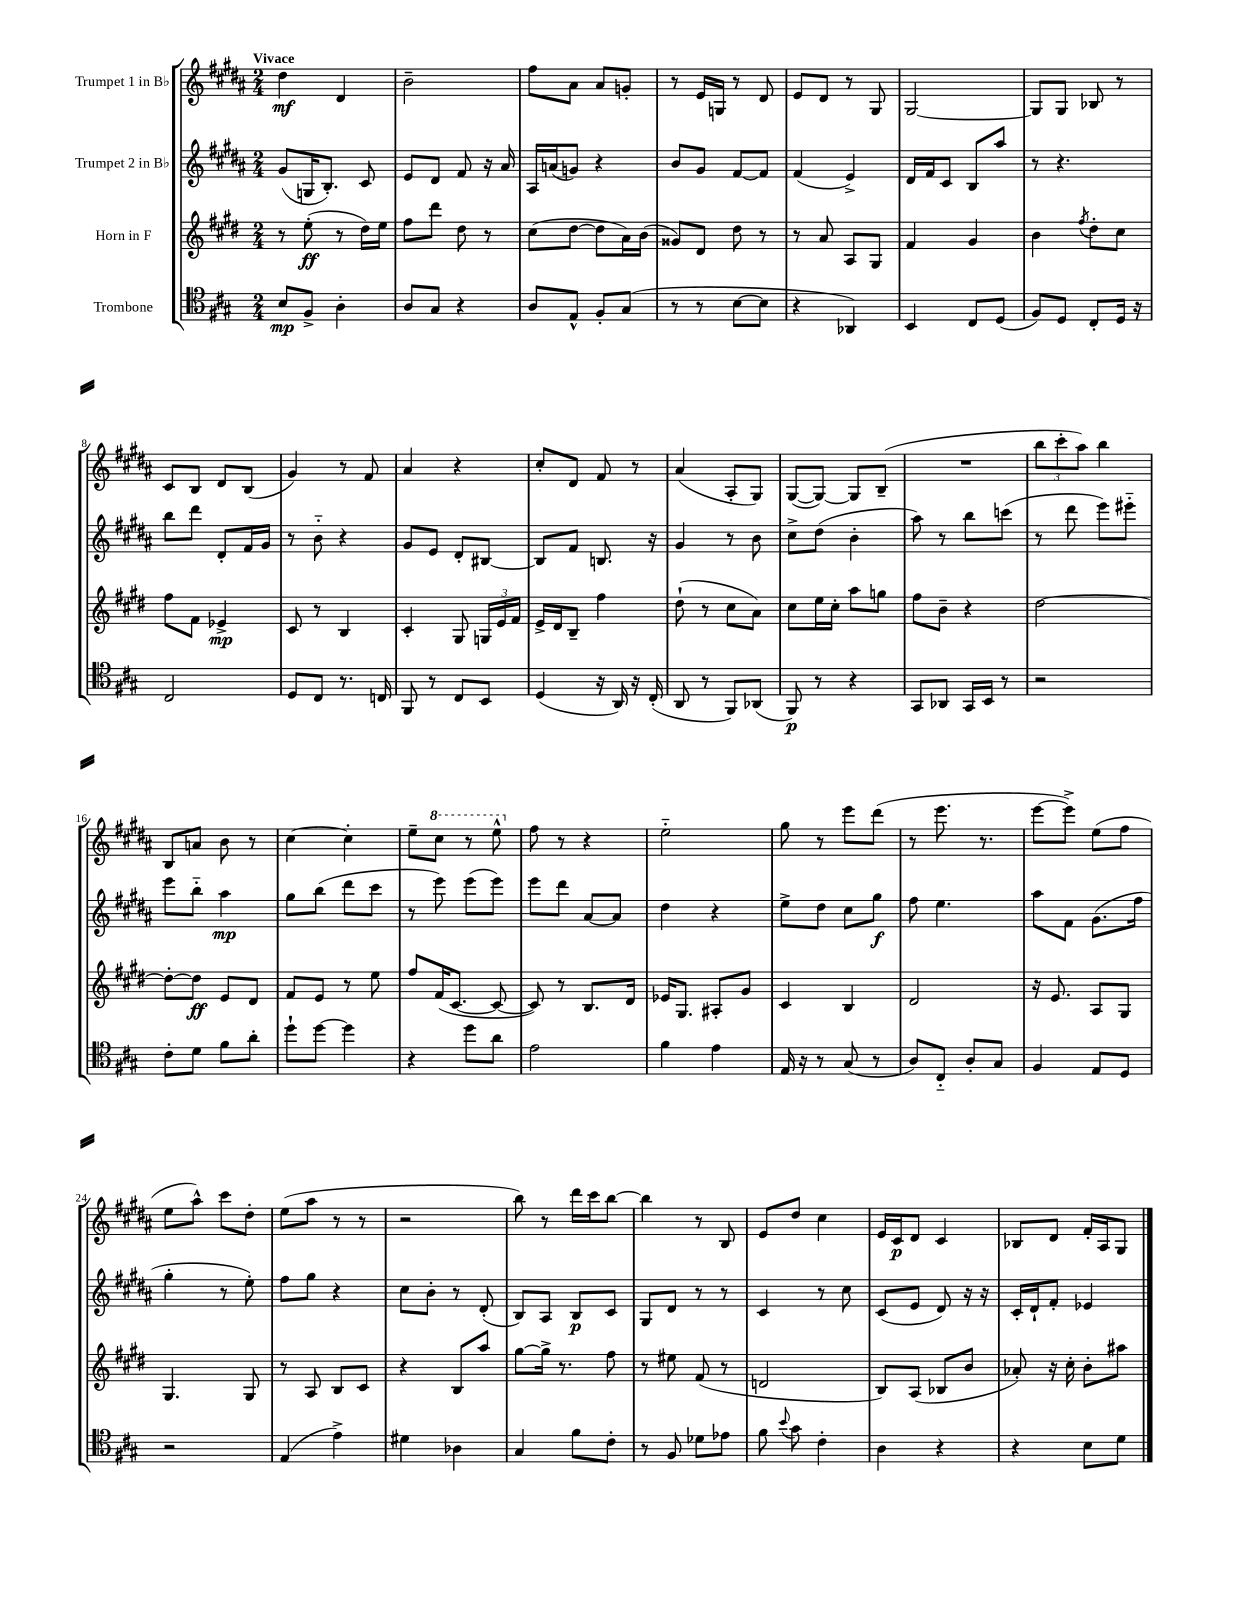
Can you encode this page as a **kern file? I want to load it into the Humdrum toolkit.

**kern	**dynam	**kern	**dynam	**kern	**dynam	**kern	**dynam
*part4	*part4	*part3	*part3	*part2	*part2	*part1	*part1
*staff4	*staff4	*staff3	*staff3	*staff2	*staff2	*staff1	*staff1
*I"Trombone	*	*I"Horn in F	*	*I"Trumpet 2 in B♭	*	*I"Trumpet 1 in B♭	*
*clefC4	*	*clefG2	*	*clefG2	*	*clefG2	*
*k[f#c#g#]	*	*k[f#c#g#d#]	*	*k[f#c#g#d#a#]	*	*k[f#c#g#d#a#]	*
*M2/4	*	*M2/4	*	*M2/4	*	*M2/4	*
=1	=1	=1	=1	=1	=1	=1	=1
!	!	!	!	!	!	!LO:TX:a:B:t=Vivace	!
8B/L	mp	8r	.	(8g#/L	.	4dd#\	mf
8F#^/J	.	(8ee'\	ff	16Gn/K	.	.	.
.	.	.	.	8.B'/J)	.	.	.
4A'\	.	8r	.	.	.	4d#/	.
.	.	16dd#\LL)	.	8c#/	.	.	.
.	.	16ee\JJ	.	.	.	.	.
=2	=2	=2	=2	=2	=2	=2	=2
8A/L	.	8ff#\L	.	8e/L	.	2b~\	.
8G#/J	.	8ddd#\J	.	8d#/J	.	.	.
4r	.	8dd#\	.	8f#/	.	.	.
.	.	8r	.	16r	.	.	.
.	.	.	.	16a#/	.	.	.
=3	=3	=3	=3	=3	=3	=3	=3
8A/L	.	(8cc#\L	.	16A#/LL	.	8ff#\L	.
.	.	.	.	(16an/J	.	.	.
8E^^/J	.	[8dd#\J	.	8gn/J)	.	8a#\J	.
8F#'/L	.	8dd#\L]	.	4r	.	8a#/L	.
(8G#/J	.	16a\L)	.	.	.	8gn'/J	.
.	.	(16b\JJ	.	.	.	.	.
=4	=4	=4	=4	=4	=4	=4	=4
8r	.	8g##X/L)	.	8b/L	.	8r	.
8r	.	8d#/J	.	8g#/J	.	16e/LL	.
.	.	.	.	.	.	16Gn/JJ	.
[8B\L	.	8dd#\	.	[8f#/L	.	8r	.
8B\J]	.	8r	.	8f#/J]	.	8d#/	.
=5	=5	=5	=5	=5	=5	=5	=5
4r	.	8r	.	(4f#/	.	8e/L	.
.	.	8a/	.	.	.	8d#/J	.
4AA-X/)	.	8A/L	.	4e^/)	.	8r	.
.	.	8G#/J	.	.	.	8G#/	.
=6	=6	=6	=6	=6	=6	=6	=6
4BB/	.	4f#/	.	16d#/LL	.	[2G#/	.
.	.	.	.	16f#/J	.	.	.
.	.	.	.	8c#/J	.	.	.
8C#/L	.	4g#/	.	8B/L	.	.	.
(8D/J	.	.	.	8aa#/J	.	.	.
=7	=7	=7	=7	=7	=7	=7	=7
8F#/L)	.	4b\	.	8r	.	8G#/L]	.
8D/J	.	.	.	4.r	.	8G#/J	.
.	.	8qff#/	.	.	.	.	.
8C#'/L	.	8dd#'\L	.	.	.	8B-X/	.
16D/Jk	.	8cc#\J	.	.	.	8r	.
16r	.	.	.	.	.	.	.
!!LO:LB:g=z
=8	=8	=8	=8	=8	=8	=8	=8
2C#/	.	8ff#\L	.	8bb\L	.	8c#/L	.
.	.	8f#\J	.	8ddd#\J	.	8B/J	.
.	.	4e-X^/	mp	8d#'/L	.	8d#/L	.
.	.	.	.	16f#/L	.	(8B/J	.
.	.	.	.	16g#/JJ	.	.	.
=9	=9	=9	=9	=9	=9	=9	=9
8D/L	.	8c#/	.	8r	.	4g#/)	.
8C#/J	.	8r	.	8b\	.	.	.
8.r	.	4B/	.	4r	.	8r	.
.	.	.	.	.	.	8f#/	.
16Cn/	.	.	.	.	.	.	.
=10	=10	=10	=10	=10	=10	=10	=10
8FF#/	.	4c#'/	.	8g#/L	.	4a#/	.
8r	.	.	.	8e/J	.	.	.
8C#/L	.	8G#/	.	8d#'/L	.	4r	.
8BB/J	.	24Gn/LL	.	[8B#X/J	.	.	.
.	.	24e/	.	.	.	.	.
.	.	24f#/JJ	.	.	.	.	.
=11	=11	=11	=11	=11	=11	=11	=11
(4D/	.	16e^/LL	.	8B#/L]	.	8cc#'/L	.
.	.	16d#/J	.	.	.	.	.
.	.	8B~/J	.	8f#/J	.	8d#/J	.
16r	.	4ff#\	.	8.Bn/	.	8f#/	.
16AA/)	.	.	.	.	.	.	.
16r	.	.	.	.	.	8r	.
(16C#'/	.	.	.	16r	.	.	.
=12	=12	=12	=12	=12	=12	=12	=12
8AA/	.	(8dd#`\	.	4g#/	.	(4a#/	.
8r	.	8r	.	.	.	.	.
8FF#/L)	.	8cc#\L	.	8r	.	8A#'/L	.
(8AA-X/J	.	8a\J)	.	8b\	.	8G#/J)	.
=13	=13	=13	=13	=13	=13	=13	=13
8FF#/)	p	8cc#\L	.	8cc#^\L	.	([8G#/L	.
8r	.	16ee\L	.	(8dd#\J	.	8G#/J_)	.
.	.	16cc#'\JJ	.	.	.	.	.
4r	.	8aa\L	.	4b'\	.	8G#/L]	.
.	.	8ggn\J	.	.	.	(8B~/J	.
=14	=14	=14	=14	=14	=14	=14	=14
8GG#/L	.	8ff#\L	.	8aa#\)	.	2r	.
8AA-X/J	.	8b~\J	.	8r	.	.	.
16GG#/LL	.	4r	.	8bb\L	.	.	.
16BB/JJ	.	.	.	.	.	.	.
8r	.	.	.	(8cccn\J	.	.	.
=15	=15	=15	=15	=15	=15	=15	=15
2r	.	[2dd#\	.	8r	.	12bb\L	.
.	.	.	.	.	.	12ccc#'\	.
.	.	.	.	8ddd#\	.	.	.
.	.	.	.	.	.	12aa#\J)	.
.	.	.	.	8eee\L)	.	4bb\	.
.	.	.	.	8eee#X\J	.	.	.
!!LO:LB:g=z
=16	=16	=16	=16	=16	=16	=16	=16
8c#'\L	.	8dd#'\L_	.	8eee\L	.	8B/L	.
8d\J	.	8dd#\J]	ff	8bb\J	.	8an/J	.
8f#\L	.	8e/L	.	4aa#\	mp	8b\	.
8a'\J	.	8d#/J	.	.	.	8r	.
=17	=17	=17	=17	=17	=17	=17	=17
8dd`\L	.	8f#/L	.	8gg#\L	.	[4cc#\	.
[8dd\J	.	8e/J	.	(8bb\J	.	.	.
4dd\]	.	8r	.	8ddd#\L	.	4cc#'\]	.
.	.	8ee\	.	8ccc#\J	.	.	.
=18	=18	=18	=18	=18	=18	=18	=18
4r	.	8ff#/L	.	8r	.	8ee~\L	.
*	*	*	*	*	*	*8va	*
.	.	(16f#/K	.	8eee\)	.	8ccc#\J	.
.	.	[8.c#/J	.	.	.	.	.
8dd\L	.	.	.	(8eee\L	.	8r	.
8a\J	.	8c#/_	.	8eee\J)	.	8eee^^\	.
=19	=19	=19	=19	=19	=19	=19	=19
*	*	*	*	*	*	*X8va	*
2e\	.	8c#/])	.	8eee\L	.	8ff#\	.
.	.	8r	.	8ddd#\J	.	8r	.
.	.	8.B/L	.	[8a#/L	.	4r	.
.	.	.	.	8a#/J]	.	.	.
.	.	16d#/Jk	.	.	.	.	.
=20	=20	=20	=20	=20	=20	=20	=20
4f#\	.	16e-X/KL	.	4dd#\	.	2ee\	.
.	.	8.G#/J	.	.	.	.	.
4e\	.	8A#X'/L	.	4r	.	.	.
.	.	8g#/J	.	.	.	.	.
=21	=21	=21	=21	=21	=21	=21	=21
16E/	.	4c#/	.	8ee^\L	.	8gg#\	.
16r	.	.	.	.	.	.	.
8r	.	.	.	8dd#\J	.	8r	.
(8G#/	.	4B/	.	8cc#\L	.	8eee\L	.
8r	.	.	.	8gg#\J	f	(8ddd#\J	.
=22	=22	=22	=22	=22	=22	=22	=22
8A/L)	.	2d#/	.	8ff#\	.	8r	.
8C#/J	.	.	.	4.ee\	.	8.eee\	.
8A'/L	.	.	.	.	.	.	.
.	.	.	.	.	.	8.r	.
8G#/J	.	.	.	.	.	.	.
=23	=23	=23	=23	=23	=23	=23	=23
4F#/	.	16r	.	8aa#\L	.	[8eee\L	.
.	.	8.e/	.	.	.	.	.
.	.	.	.	8f#\J	.	8eee^\J])	.
8E/L	.	8A/L	.	(8.g#\L	.	(8ee\L	.
8D/J	.	8G#/J	.	.	.	8ff#\J	.
.	.	.	.	16ff#\Jk	.	.	.
!!LO:LB:g=z
=24	=24	=24	=24	=24	=24	=24	=24
2r	.	4.G#/	.	4gg#'\	.	8ee\L	.
.	.	.	.	.	.	8aa#^^\J)	.
.	.	.	.	8r	.	8ccc#\L	.
.	.	8G#/	.	8ee'\)	.	8dd#'\J	.
=25	=25	=25	=25	=25	=25	=25	=25
(4E/	.	8r	.	8ff#\L	.	(8ee\L	.
.	.	8A/	.	8gg#\J	.	8aa#\J	.
4e^\)	.	8B/L	.	4r	.	8r	.
.	.	8c#/J	.	.	.	8r	.
=26	=26	=26	=26	=26	=26	=26	=26
4d#X\	.	4r	.	8cc#\L	.	2r	.
.	.	.	.	8b'\J	.	.	.
4A-X\	.	8B/L	.	8r	.	.	.
.	.	8aa/J	.	(8d#'/	.	.	.
=27	=27	=27	=27	=27	=27	=27	=27
4G#/	.	[8gg#\L	.	8B/L)	.	8bb\)	.
.	.	16gg#^\Jk]	.	8A#/J	.	8r	.
.	.	8.r	.	.	.	.	.
8f#\L	.	.	.	8B/L	p	16ddd#\LL	.
.	.	.	.	.	.	16ccc#\J	.
8c#'\J	.	8ff#\	.	8c#/J	.	[8bb\J	.
=28	=28	=28	=28	=28	=28	=28	=28
8r	.	8r	.	8G#/L	.	4bb\]	.
8F#/	.	8ee#X\	.	8d#/J	.	.	.
8d-X\L	.	(8f#/	.	8r	.	8r	.
8e-X\J	.	8r	.	8r	.	8B/	.
=29	=29	=29	=29	=29	=29	=29	=29
8f#\	.	2dn/	.	4c#/	.	8e/L	.
8qqb/	.	.	.	.	.	.	.
8g#\	.	.	.	.	.	8dd#/J	.
4c#'\	.	.	.	8r	.	4cc#\	.
.	.	.	.	8cc#\	.	.	.
=30	=30	=30	=30	=30	=30	=30	=30
4A\	.	8B/L)	.	(8c#/L	.	16e/LL	.
.	.	.	.	.	.	16c#/J	p
.	.	(8A/J	.	8e/J	.	8d#/J	.
4r	.	8B-X/L	.	8d#/)	.	4c#/	.
.	.	8b/J	.	16r	.	.	.
.	.	.	.	16r	.	.	.
=31	=31	=31	=31	=31	=31	=31	=31
4r	.	8a-X'/)	.	16c#'/LL	.	8B-X/L	.
.	.	.	.	16d#`/J	.	.	.
.	.	16r	.	8f#'/J	.	8d#/J	.
.	.	16cc#'\	.	.	.	.	.
8B\L	.	8b'\L	.	4e-X/	.	16f#'/LL	.
.	.	.	.	.	.	16A#/J	.
8d\J	.	8aa#X\J	.	.	.	8G#/J	.
==	==	==	==	==	==	==	==
*-	*-	*-	*-	*-	*-	*-	*-
